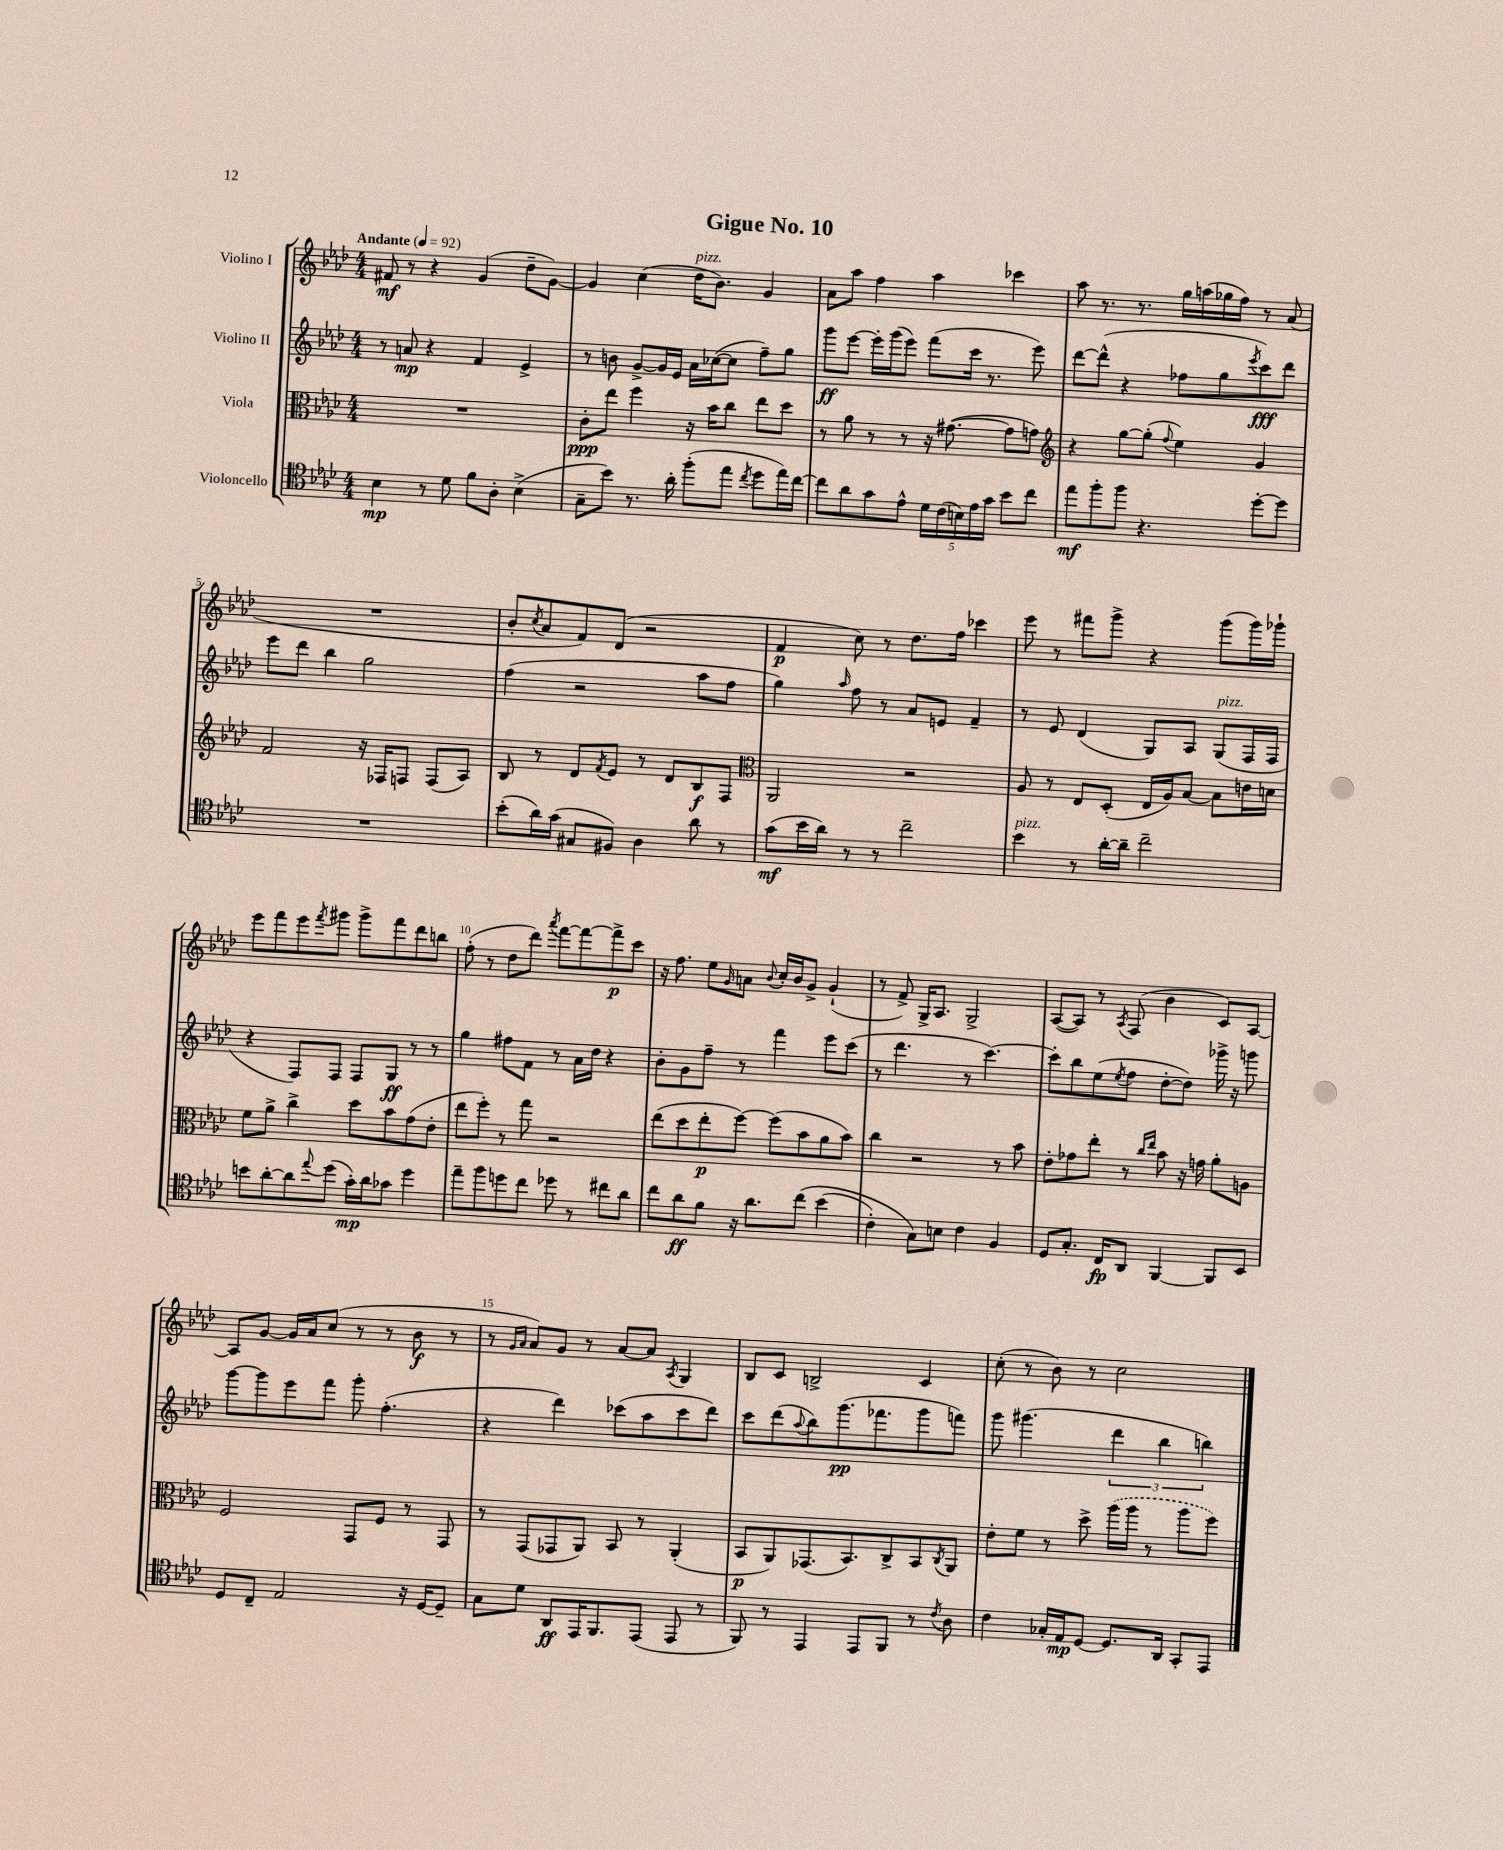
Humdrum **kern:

**kern	**dynam	**kern	**dynam	**kern	**dynam	**kern	**dynam
*part4	*part4	*part3	*part3	*part2	*part2	*part1	*part1
*staff4	*staff4	*staff3	*staff3	*staff2	*staff2	*staff1	*staff1
*I"Violoncello	*	*I"Viola	*	*I"Violino II	*	*I"Violino I	*
*clefC4	*	*clefC3	*	*clefG2	*	*clefG2	*
*k[b-e-a-d-]	*	*k[b-e-a-d-]	*	*k[b-e-a-d-]	*	*k[b-e-a-d-]	*
*M4/4	*	*M4/4	*	*M4/4	*	*M4/4	*
*MM92	*	*MM92	*	*MM92	*	*MM92	*
=1	=1	=1	=1	=1	=1	=1	=1
!	!	!	!	!	!	!LO:TX:a:B:t=Andante	!
4B-\	mp	1r	.	8r	.	8f#X/	mf
.	.	.	.	8an/	mp	8r	.
8r	.	.	.	4r	.	4r	.
8d-\	.	.	.	.	.	.	.
8f\L	.	.	.	4f/	.	(4g/	.
8A-'\J	.	.	.	.	.	.	.
(4B-^\	.	.	.	4e-^/	.	8dd-~\L	.
.	.	.	.	.	.	[8g\J)	.
=2	=2	=2	=2	=2	=2	=2	=2
8G~\L	.	8c'\L	ppp	8r	.	4g/]	.
8b-\J)	.	8ee-\J	.	8bn\	.	.	.
8.r	.	4ff\	.	[8g^/L	.	(4cc\	.
.	.	.	.	16g/L]	.	.	.
16a-'\	.	.	.	16e-/JJ	.	.	.
!	!	!	!	!	!	!LO:TX:a:i:t=pizz.	!
(8ff'\L	.	16r	.	16a-\LL	.	16dd-\KL	.
.	.	16b-\KL	.	([16cc-X\J	.	8.b-\J)	.
8ee-\J	.	8cc\J	.	8cc-\J]	.	.	.
8qcc/	.	.	.	.	.	.	.
8dd-\L	.	8ee-\L	.	8ff~\L)	.	4g/	.
16ee-\L)	.	8dd-\J	.	8gg\J	.	.	.
[16cc\JJ	.	.	.	.	.	.	.
=3	=3	=3	=3	=3	=3	=3	=3
8cc\L]	.	8r	.	8ggg\L	ff	8a-\L	.
8a-\	.	8a-\	.	[8eee-\J	.	8aa-\J	.
8g\	.	8r	.	16eee-'\LL]	.	4ff\	.
.	.	.	.	(16ggg\J	.	.	.
8e-^^\J	.	8r	.	8eee-\J)	.	.	.
20d-\LL	.	16r	.	(8fff\L	.	4aa-\	.
(20c\	.	.	.	.	.	.	.
.	.	([8.g#X\	.	.	.	.	.
20Bn\)	.	.	.	.	.	.	.
.	.	.	.	16ccc\Jk	.	.	.
20e-\	.	.	.	.	.	.	.
.	.	.	.	8.r	.	.	.
20g\JJ	.	.	.	.	.	.	.
8b-\L	.	8g#\L]	.	.	.	4ccc-X\	.
8cc\J	.	8gn\J)	.	8eee-\)	.	.	.
=4	=4	=4	=4	=4	=4	=4	=4
*	*	*clefG2	*	*	*	*	*
8ee-\L	mf	4r	.	[8ddd-\L	.	8aa-\	.
8ff'\	.	.	.	(8ddd-^^\J]	.	8.r	.
8ff\J	.	[8gg\L	.	4r	.	.	.
.	.	.	.	.	.	8.r	.
4.r	.	(8gg'\J]	.	.	.	.	.
.	.	8qqff/	.	.	.	.	.
.	.	4ee-\)	.	8ff-X\L	.	16gg\LL	.
.	.	.	.	.	.	(16aan\	.
.	.	.	.	8gg\	.	16gg-X\	.
.	.	.	.	.	.	16ff\JJ)	.
.	.	.	.	8qeee-/	.	.	.
[8dd-'\L	.	4g/	.	8ccc\)	fff	8r	.
8dd-\J]	.	.	.	8ddd-\J	.	(8a-/	.
!!LO:LB:g=z
=5	=5	=5	=5	=5	=5	=5	=5
1r	.	2f/	.	8eee-\L	.	1r	.
.	.	.	.	8ddd-\J	.	.	.
.	.	.	.	4bb-\	.	.	.
.	.	16r	.	2gg\	.	.	.
.	.	16F-X/KL	.	.	.	.	.
.	.	8Fn/J	.	.	.	.	.
.	.	(8F/L	.	.	.	.	.
.	.	8A-/J)	.	.	.	.	.
=6	=6	=6	=6	=6	=6	=6	=6
(8b-'\L	.	8B-/	.	(4ff\	.	8b-'/L	.
.	.	.	.	.	.	8qcc/	.
16a-\L)	.	8r	.	.	.	8a-/	.
(16g\JJ	.	.	.	.	.	.	.
8G#X/L	.	8d-/L	.	2r	.	8f/)	.
.	.	8qf/	.	.	.	.	.
8F#X/J)	.	8e-/J	.	.	.	(8d-/J	.
4A-\	.	8r	.	.	.	2r	.
.	.	8d-/L	.	.	.	.	.
8a-\	.	8B-/	f	8aa-\L	.	.	.
8r	.	8F/J	.	8ff\J	.	.	.
=7	=7	=7	=7	=7	=7	=7	=7
*	*	*clefC3	*	*	*	*	*
(8g\L	mf	2AA-/	.	4gg\)	.	4f/	p
16b-\L	.	.	.	.	.	.	.
16a-\JJ)	.	.	.	.	.	.	.
.	.	.	.	16qqaa-/	.	.	.
8r	.	.	.	8ff\	.	8cc\)	.
8r	.	.	.	8r	.	8r	.
2cc~\	.	2r	.	8a-/L	.	8.dd-\L	.
.	.	.	.	8en/J	.	.	.
.	.	.	.	.	.	16ff\Jk	.
.	.	.	.	4f~/	.	4ccc-X\	.
=8	=8	=8	=8	=8	=8	=8	=8
!LO:TX:a:i:t=pizz.	!	!	!	!	!	!	!
4b-\	.	8A-/	.	8r	.	8eee-\	.
.	.	8r	.	8e-/	.	8r	.
8r	.	8E-/L	.	(4d-/	.	8fff#X\L	.
[16a-'\LL	.	(8D-'/J	.	.	.	8ggg^\J	.
16a-~\JJ]	.	.	.	.	.	.	.
2cc~\	.	16E-/LL	.	8G/L)	.	4r	.
.	.	16A-/J)	.	.	.	.	.
.	.	[8B-/J	.	8A-/J	.	.	.
!	!	!	!	!LO:TX:a:i:t=pizz.	!	!	!
.	.	8B-\L]	.	(8G/L	.	(8ggg\L	.
.	.	16en\L	.	16F/L	.	16ggg\L)	.
.	.	16dn\JJ	.	16F/JJ	.	16ggg-X`\JJ	.
!!LO:LB:g=z
=9	=9	=9	=9	=9	=9	=9	=9
8bn\L	.	8f\L	.	4r	.	8eee-\L	.
[8a-'\	.	8a-^\J	.	.	.	8fff\	.
8a-\]	.	4cc^\	.	8F/L)	.	8eee-\	.
8qqee-/	.	.	.	.	.	8qfff/	.
(8dd-\J	.	.	.	8F/J	.	8ggg#X\J	.
16g'\LL)	mp	8dd-\L	.	8F/L	.	8ggg#^\L	.
16a-\J	.	.	.	.	.	.	.
8g-X\J	.	8b-\	.	8G/J	ff	8fff\	.
4dd-\	.	(8g\	.	8r	.	8ddd-\	.
.	.	8e-'\J	.	8r	.	8bbn\J	.
=10	=10	=10	=10	=10	=10	=10	=10
8ee-~\L	.	8ee-\L	.	4gg\	.	(8ff'\	.
8ff\	.	8ff'\J)	.	.	.	8r	.
8ddn\	.	8r	.	8ff#X\L	.	8dd-\L	.
8cc\J	.	8gg\	.	8f\J	.	8ddd-\J)	.
.	.	.	.	.	.	8qaaa-/	.
8dd-X\	.	2r	.	8r	.	[8fff\L	.
8r	.	.	.	16a-\LL	.	8fff\_	.
.	.	.	.	16dd-\JJ	.	.	.
8cc#X\L	.	.	.	4r	.	8fff^\]	p
8a-\J	.	.	.	.	.	8ccc\J	.
=11	=11	=11	=11	=11	=11	=11	=11
8cc\L	.	(8ee-\L	.	8b-'\L	.	16r	.
.	.	.	.	.	.	8.ff\	.
8a-\	ff	8dd-\	.	8g\	.	.	.
8f\J	.	8ee-'\	p	8ff~\J	.	8ee-\L	.
.	.	.	.	.	.	16qqg/	.
16r	.	[8ff\J)	.	8r	.	8an\J	.
8.a-\L	.	.	.	.	.	.	.
.	.	.	.	.	.	8qqb-/	.
.	.	(8ff\L]	.	4fff\	.	16cc'/LL	.
.	.	.	.	.	.	16b-/J	.
(8cc\J	.	8b-\	.	.	.	8g^/J	.
(4b-\	.	8a-\	.	8eee-\L	.	(4g`/	.
.	.	8b-\J)	.	(8ccc\J	.	.	.
=12	=12	=12	=12	=12	=12	=12	=12
4c'\)	.	4cc\	.	8r	.	8r	.
.	.	.	.	4.ddd-\	.	8f^/)	.
8G\L)	.	2r	.	.	.	16G^/KL	.
.	.	.	.	.	.	8.A-/J	.
8Bn\J	.	.	.	.	.	.	.
4c\	.	.	.	8r	.	2G^/	.
.	.	.	.	[4.ccc\)	.	.	.
4F/	.	8r	.	.	.	.	.
.	.	8b-\	.	.	.	.	.
=13	=13	=13	=13	=13	=13	=13	=13
8D-/L	.	8e-'\L	.	8ccc'\L]	.	([8A-/L	.
8.G'/J	.	8g-X\	.	8bb-\	.	8A-/J])	.
.	.	8ee-'\J	.	(8ee-\	.	8r	.
16C/KL	fp	.	.	.	.	.	.
.	.	.	.	8qee-/	.	8qA-/	.
8AA-/J	.	8r	.	8ff\J	.	(8F/	.
.	.	16qqcc/LL	.	.	.	.	.
.	.	16qqee-/JJ	.	.	.	.	.
[4FF/	.	8b-\	.	[8dd-'\L	.	4b-\	.
.	.	16r	.	8dd-\J])	.	.	.
.	.	16gn\	.	.	.	.	.
8FF/L]	.	8a-'\L	.	16ggg-X^\	.	8c/L)	.
.	.	.	.	16r	.	.	.
8BB-/J	.	8An\J	.	8gggn\	.	[8A-/J	.
!!LO:LB:g=z
=14	=14	=14	=14	=14	=14	=14	=14
8D-/L	.	2F/	.	[8ggg\L	.	8A-/L]	.
8C~/J	.	.	.	8ggg\]	.	[8g/J	.
2E-/	.	.	.	8eee-\	.	16g/LL]	.
.	.	.	.	.	.	16a-/J	.
.	.	.	.	8fff\J	.	(8cc/J	.
.	.	8GG/L	.	8ggg'\	.	8r	.
.	.	8F/J	.	(4.ff'\	.	8r	.
16r	.	8r	.	.	.	8b-\	f
[16D-/KL	.	.	.	.	.	.	.
8D-~/J]	.	8GG/	.	.	.	8r	.
=15	=15	=15	=15	=15	=15	=15	=15
8G\L	.	8r	.	4r	.	8r	.
.	.	.	.	.	.	16qqg/LL	.
.	.	.	.	.	.	16qqa-/JJ	.
8d-\J	.	(8GG/L	.	.	.	8a-/L)	.
8AA-/L	ff	8GG-X/	.	4ddd-\)	.	8g/J	.
16EE-/K	.	8AA-/J)	.	.	.	8r	.
8.FF/	.	.	.	.	.	.	.
.	.	8BB-/	.	(8ccc-X\L	.	[8a-/L	.
(8EE-/J	.	8r	.	8aa-\	.	8a-/J]	.
.	.	.	.	.	.	8qA-/	.
8EE-/	.	(4AA-'/	.	8ccc-\	.	4G/	.
8r	.	.	.	8ddd-\J)	.	.	.
=16	=16	=16	=16	=16	=16	=16	=16
8FF/)	.	8BB-/L	p	8ccc\L	.	8B-/L	.
8r	.	8AA-/)	.	(8ddd-\	.	8c/J	.
.	.	.	.	8qqaa-/	.	.	.
4EE-/	.	(8.GG-X/	.	8bb-\)	.	2Bn^/	.
.	.	.	.	(8.ggg\	pp	.	.
.	.	8.BB-/)	.	.	.	.	.
8EE-/L	.	.	.	.	.	.	.
.	.	.	.	8.fff-X\	.	.	.
8FF/J	.	8C^/	.	.	.	.	.
8r	.	8BB-/	.	8ggg\	.	4c/	.
8qc/	.	8qC/	.	.	.	.	.
8A-\	.	8AA-/J	.	8fffn\J)	.	.	.
=17	=17	=17	=17	=17	=17	=17	=17
4c\	.	8e-'\L	.	8ggg\	.	(8cc'\	.
.	.	8f\J	.	(4.ggg#X\	.	8r	.
16G-X'/LL	.	8r	.	.	.	8b-\)	.
16E-/J	mp	.	.	.	.	.	.
[8D-/J	.	8dd-^\	.	.	.	8r	.
8.D-/L]	.	(16aa-\LL	.	6ddd-\	.	2cc\	.
.	.	16aa-\JJ	.	.	.	.	.
.	.	8r	.	.	.	.	.
.	.	.	.	6bb-\	.	.	.
16AA-/Jk	.	.	.	.	.	.	.
8GG'/L	.	8aa-\L	.	.	.	.	.
.	.	.	.	6bbn\)	.	.	.
8EE-/J	.	8ff\J)	.	.	.	.	.
==	==	==	==	==	==	==	==
*-	*-	*-	*-	*-	*-	*-	*-
